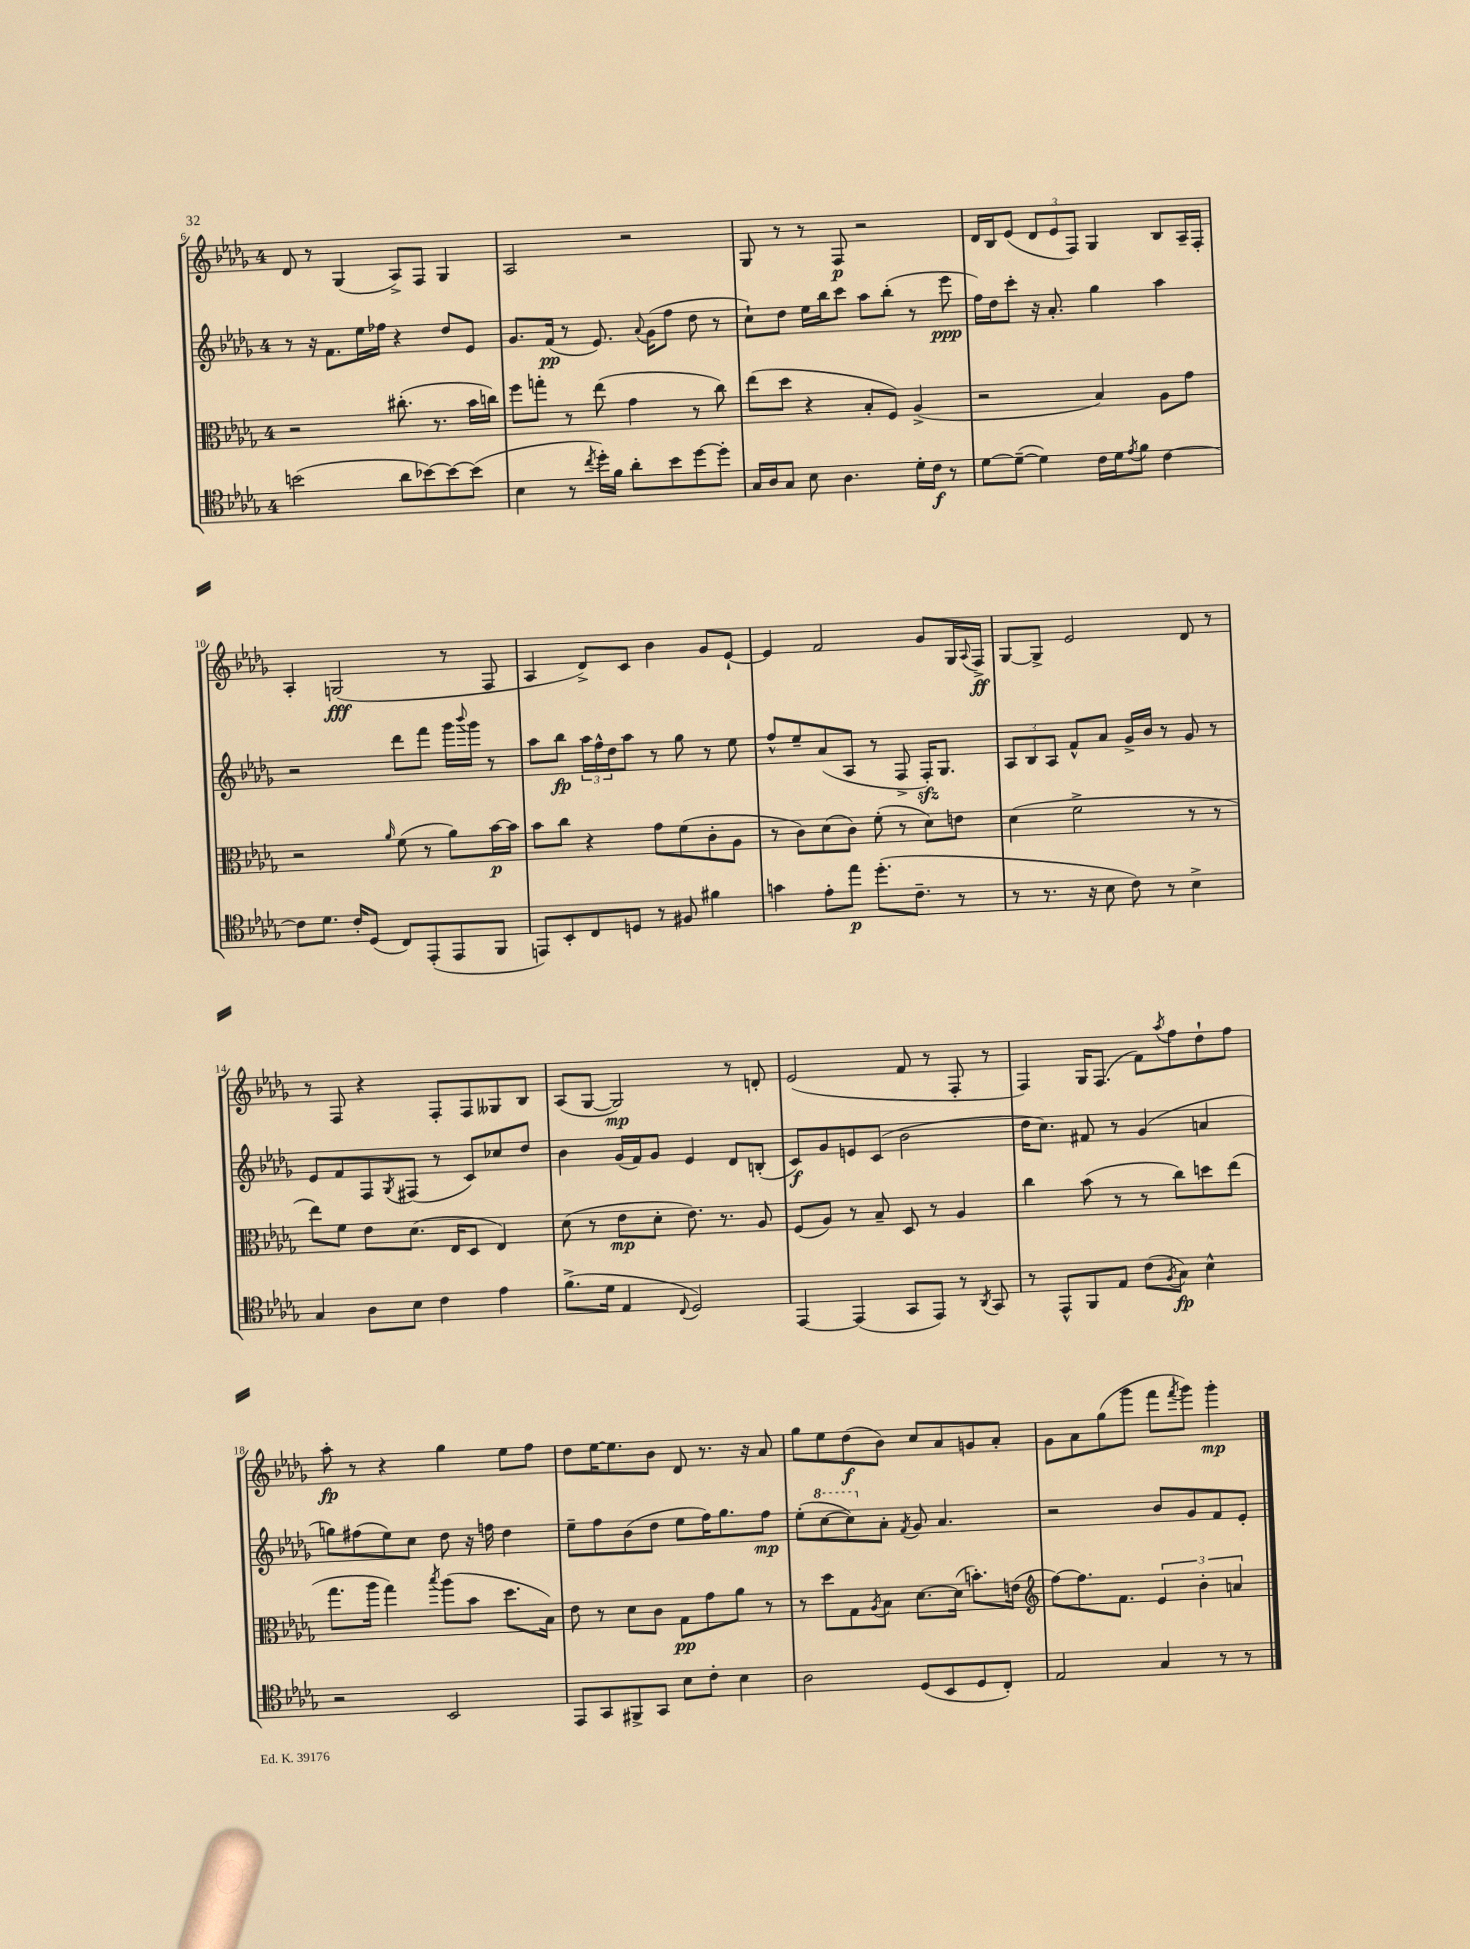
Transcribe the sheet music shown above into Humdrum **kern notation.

**kern	**kern	**kern	**kern
*staff4	*staff3	*staff2	*staff1
*clefC4	*clefC3	*clefG2	*clefG2
*k[b-e-a-d-g-]	*k[b-e-a-d-g-]	*k[b-e-a-d-g-]	*k[b-e-a-d-g-]
*M4/4	*M4/4	*M4/4	*M4/4
(2b\	2r	8r	8d-/
.	.	16r	8r
.	.	8.f\L	.
.	.	.	(4G-/
.	.	16ee-\L	.
.	.	16ff-\JJ	.
8a-\L	(8.cc#'\	4r	8A-^/L)
[8b-\)	.	.	8F/J
.	8.r	.	.
8b-\_	.	8dd-/L	4G-/
(8b-\]J	16b-\LL	8e-/J	.
.	16cc\JJ)	.	.
=	=	=	=
4B-\	8ff\L	8.g-/L	2A-/
.	8gg'\J	.	.
.	.	(16f/Jk	.
8r	8r	8r	.
8qcc/	.	.	.
16dd-'\LL)	(8ee-\	8.e-/)	.
16f\JJ	.	.	.
8a-'\L	4g-\	.	2r
.	.	8qqa-/	.
.	.	(16g-\LK	.
8b-\	.	8ff\J	.
[8dd-\	8r	8dd-\	.
8dd-'\]J	8cc\)	8r	.
=	=	=	=
16G-/LL	(8ee-\L	8cc`\L)	8G-/
16A-/J	.	.	.
8G-/J	8dd-\J	8dd-\J	8r
8B-\	4r	16ee-\LL	8r
.	.	16bb-\J	.
4.A-\	.	8ccc\J	8F/
.	8B-'/L	8aa-\L	2r
.	8F/J)	(8bb-'\J	.
16d-'\LL	(4A-^/	8r	.
16c\JJ	.	.	.
8r	.	8eee-\	.
=	=	=	=
[8d-\L	2r	16ff\LL)	16d-/LL
.	.	16dd-\J	16B-/J
(8d-~\_J	.	8ccc'\J	(8e-/J
4d-\])	.	16r	12d-/L
.	.	8.a-'/	.
.	.	.	12e-/
.	.	.	12F/J)
16c\LL	4B-/)	4gg-\	4G-/
16d-\J	.	.	.
8qe-/	.	.	.
8f\J	.	.	.
[4c\	8A-\L	4aa-\	8B-/L
.	8g-\J	.	16A-~/L
.	.	.	16F'/JJ
=	=	=	=
8c\]L	2r	2r	4A-'/
8.d-\J	.	.	.
.	.	.	(2G/
16c'/LK	.	.	.
(8D-/J	.	.	.
.	16qqa-/	.	.
8C/L)	(8f\	8ddd-\L	.
(8EE-'/	8r	8fff\J	.
8EE-/	8a-\L)	16ggg-\LL	8r
.	.	8qqbbb-/	.
.	.	16ggg-\JJ	.
8FF/J	[16b-\L	8r	8F/
.	16b-\]JJ	.	.
=	=	=	=
8EE/L)	8b-\L	8aa-\L	4A-/
8BB-'/	8cc\J	8bb-\J	.
8C/	4r	24aa-\LL	8d-^/L)
.	.	24ff^^\	.
.	.	24dd-\J	.
8D/J	.	8aa-\J	8c/J
8r	8g-\L	8r	4b-\
8F#/	(8f\	8gg-\	.
4f#\	8c'\	8r	8g-/L
.	8A-\J	8ee-\	[8e-`/J
=	=	=	=
4g\	8r	8ff^^/L	4e-/]
.	8c\L)	8ee-~/	.
8e-'\L	(8d-\	(8a-/	2f/
8ee-\J	8c\J)	8A-/J	.
(8.dd-'\L	(8f'\	8r	.
.	8r	8F^/	.
8.c~\J	.	.	.
.	8d-\L)	16F'/LK)	8g-/L
.	.	8.G-/J	.
8r	8e\J	.	16G-/L
.	.	.	8qqA-/
.	.	.	16F^/JJ
=	=	=	=
8r	(4d-\	12A-/L	[8G-/L
.	.	12B-/	.
8.r	.	.	8G-^/]J
.	.	12A-/J	.
.	2f^\	8f^^/L	2e-/
16r	.	.	.
8B-\	.	8a-/J	.
8c\)	.	16g-^/LL	.
.	.	16b-/JJ	.
8r	.	8r	.
4B-^\	8r	8g-/	8d-/
.	8r	8r	8r
=	=	=	=
4G-/	8ee-\L)	8e-/L	8r
.	8f\J	8f/	8F/
8A-\L	8e-\L	8F/	4r
.	.	8qG-/	.
8B-\J	(8.d-\J	(8F#/J	.
4c\	.	8r	8F'/L
.	16E-/LK	.	.
.	8D-/J	8c/L)	8F/
4e-\	4E-/)	8cc-/	8G--/
.	.	8dd-/J	8B-/J
=	=	=	=
(8.f^\L	(8d-\	4b-\	(8A-/L
.	8r	.	[8G-/J
16d-\Jk	.	.	.
4E-/	8e-\L	(16g-/LL	2G-/])
.	.	16f/J)	.
.	8d-'\J	8g-/J	.
8qqC/	.	.	.
2D-/)	8.e-\)	4e-/	.
.	8.r	.	.
.	.	8d-/L	8r
.	8A-/	(8B'/J	8d'/
=	=	=	=
[4EE-/	(8F/L	8c/L)	(2e-/
.	8A-/J)	8g-/	.
(4EE-/]	8r	8e/	.
.	8B-~/	(8c/J	.
8GG-/L	8D-/	2b-\	8f/
8EE-/J)	8r	.	8r
8r	4A-/	.	8F'/
8qAA-/	.	.	.
8GG-/	.	.	8r
=	=	=	=
8r	4cc\	16dd-\LK	4F/)
.	.	8.cc\J)	.
8EE-^^/L	.	.	.
8FF/	(8b-\	8f#/	16G-/LK
.	.	.	(8.F/J
8E-/J	8r	8r	.
(8c\L	8r	(4g-/	8f\L)
8qF/	.	.	8qaa-/
8G-\J)	8cc\L)	.	8ff\
4B-^^\	8dd\	4a/	8dd-`\
.	(8ee-\J	.	8ff\J
=	=	=	=
2r	8.gg-\L	8gg\L)	8aa-'\
.	.	(8ff#\	8r
.	16aa-\Jk	.	.
.	4gg-\)	8ee-\)	4r
.	.	8cc\J	.
.	8qbb-/	.	.
2BB-/	(8aa-\L	8dd-\	4gg-\
.	8b-\J	16r	.
.	.	16ff\	.
.	8.dd-\L	4dd-\	8ee-\L
.	.	.	8ff\J
.	16B-\Jk)	.	.
=	=	=	=
8EE-/L	8e-\	8ee-~\L	8dd-\L
8GG-/	8r	8ff\	[16ee-\K
.	.	.	8.ee-\]
8FF#^/	8d-\L	(8b-\	.
8GG-/J	8c\J	8dd-\J	8b-\J
8B-\L	8G-\L	8ee-\L	8d-/
8c'\J	8g-\	16ff\K)	8.r
.	.	8.gg-\	.
4B-\	8a-\J	.	.
.	.	.	16r
.	8r	8ff\J	8a-/
=	=	=	=
2A-\	8r	(8ee-'\L	8gg-\L
.	8dd-\L	[8ccc\	8ee-\
.	8G-\	8ccc\])	(8dd-\
.	8qA-/	.	.
.	8B-\J	8a-'\J	8b-\J)
.	.	8qf/	.
(8D-/L	[8.d-\L	8g-/	8cc/L
8BB-/	.	4.a-/	8a-/
.	(16d-\]Jk	.	.
8D-/	8.b'\L)	.	8g/
8C'/J)	.	.	8a-'/J
.	(16e\Jk	.	.
=	=	=	=
*	*clefG2	*	*
2E-/	[8ff\L)	2r	8g-\L
.	8.ff\]	.	8a-\
.	.	.	(8gg-\
.	8.f\J	.	.
.	.	.	8ggg-\J
4G-/	6e-/	8b-/L	8fff\L
.	.	.	8qfff/
.	.	8g-/	8ggg-\J)
.	6b-'\	.	.
8r	.	8f/	4ggg-'\
.	6a/	.	.
8r	.	8e-'/J	.
==	==	==	==
*-	*-	*-	*-
